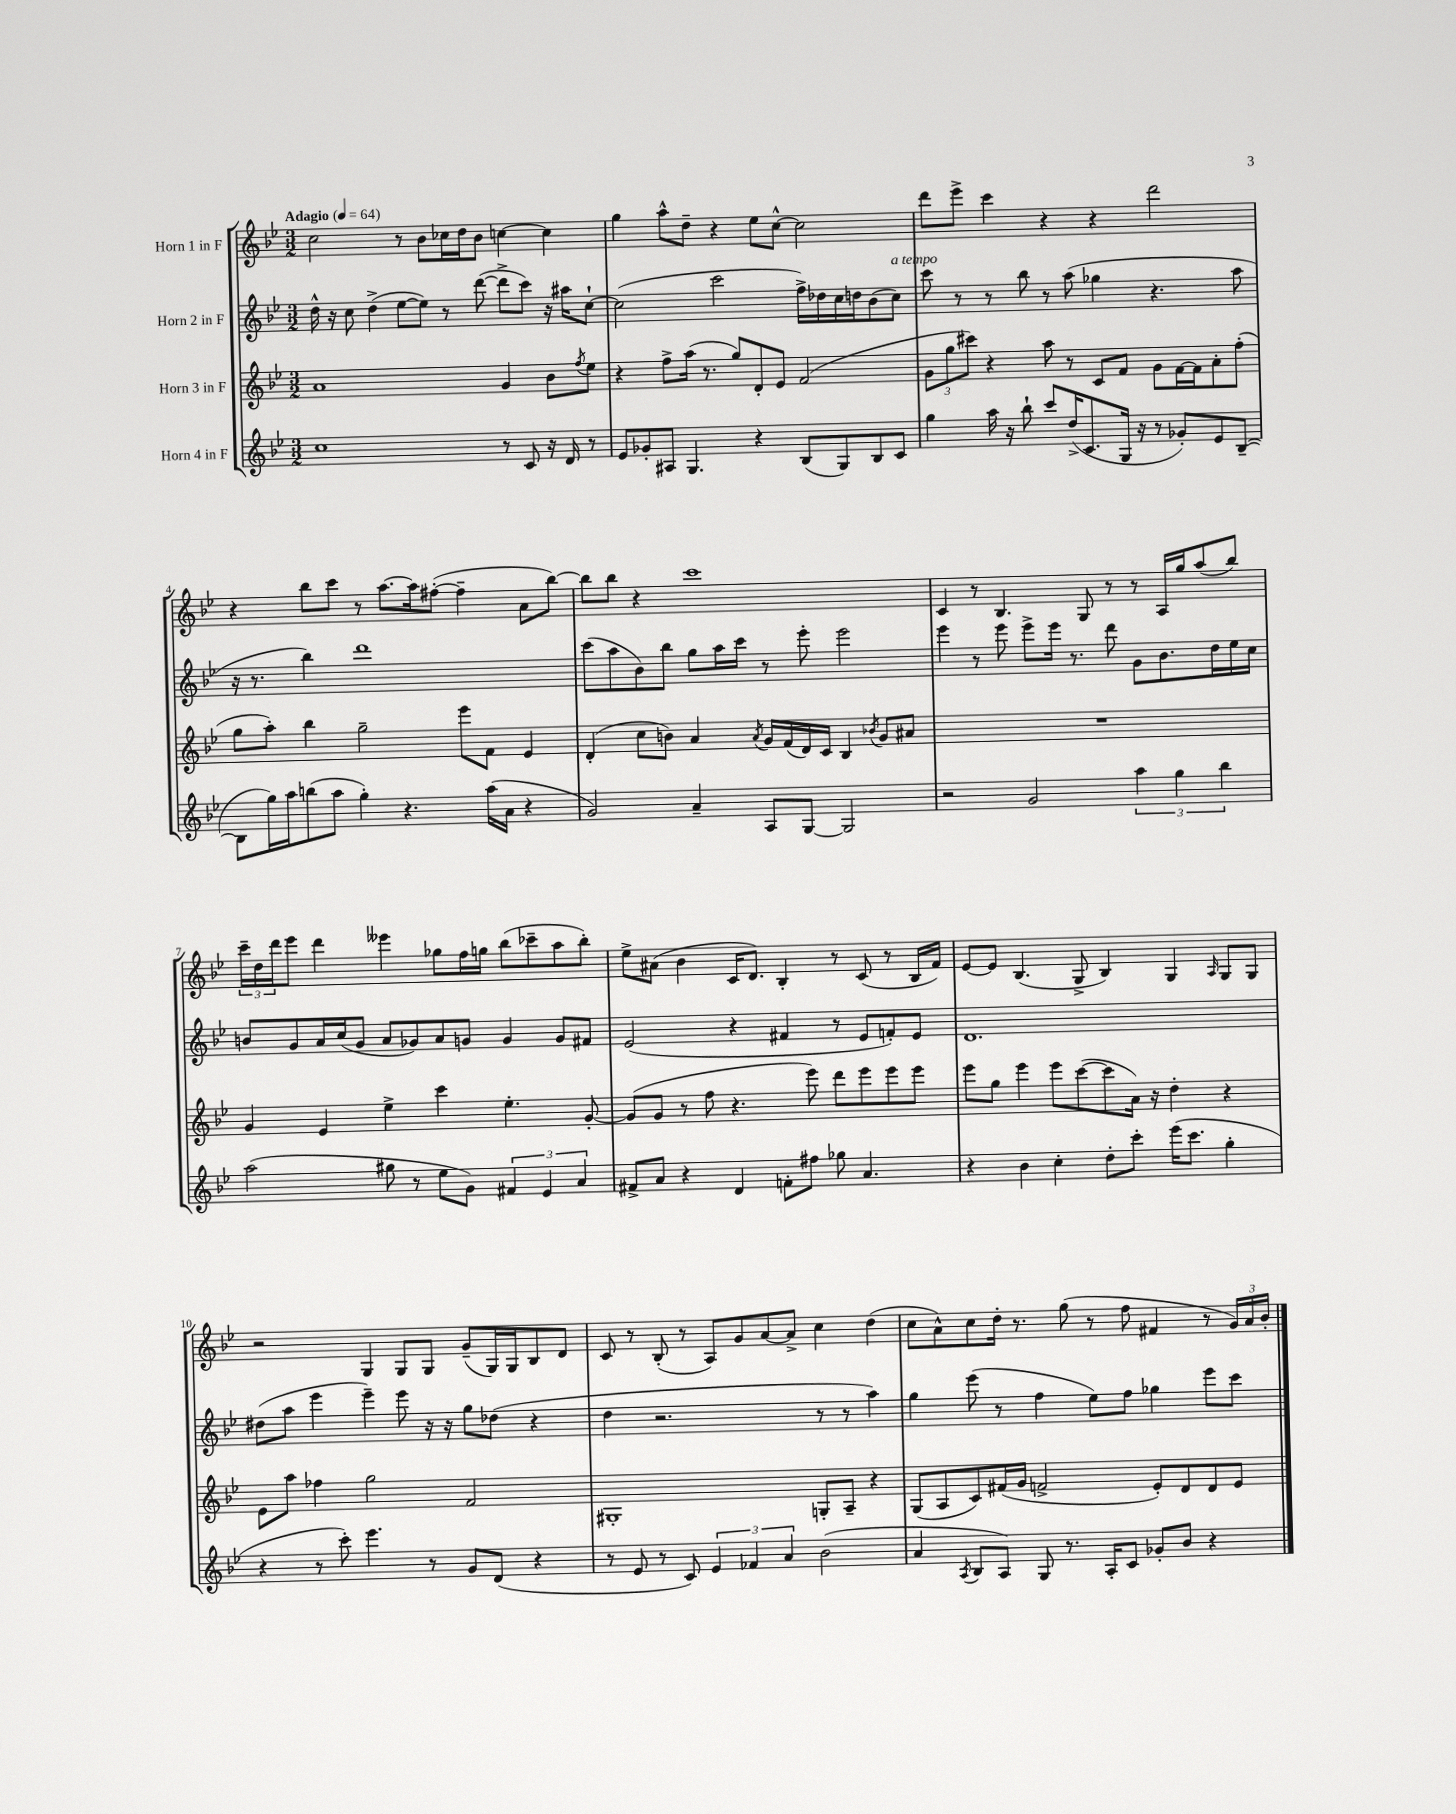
<<
\new StaffGroup <<
\new Staff = "s0" \with { instrumentName = "Horn 1 in F" } {
    \clef treble \key bes \major \numericTimeSignature \time 3/2 \tempo "Adagio" 4 = 64
    c''2 r8 bes'8 ces''16 d''16 bes'8 c''4~ c''4 |
    g''4 a''8-^ d''8-- r4 ees''8 c''8~-^ c''2 |
    d'''8 ees'''8-> c'''4 r4 r4 d'''2 |
    r4 bes''8 c'''8 r8 a''8.~ a''16 fis''8~-.( fis''4-- a'8 bes''8~) |
    bes''8 bes''8 r4 c'''1 |
    c'4 r8 bes4. g8 r8 r8 a16 g''16 a''8( bes''8) |
    \tuplet 3/2 { c'''16-- d''16 d'''16 } ees'''8 d'''4 eeses'''4 ges''8 f''16 g''16 bes''8( ces'''8-- a''8 bes''8-.) |
    ees''8-> ais'8( bes'4 c'16 d'8.) bes4-. r8 c'8( r8 bes16 f'16) |
    ees'8~ ees'8 bes4.( g8-> bes4) g4 \grace { a16 } g8 g8 |
    r2 g4 g8 g8 g'8--( g16) g16 bes8 d'8 |
    c'8 r8 bes8-.( r8 a8) g'8 a'8~ a'8-> c''4 d''4( |
    c''8 a'8-^) c''8 d''16-. r8. g''8( r8 f''8 fis'4 r8 \tuplet 3/2 { g'16) a'16 bes'16-. } \bar "|." |
}
\new Staff = "s1" \with { instrumentName = "Horn 2 in F" } {
    \clef treble \key bes \major \numericTimeSignature \time 3/2
    d''16-^ r16 c''8 d''4->( ees''8~ ees''8) r8 d'''8~( d'''8-> c'''8) r16 ais''16 c''8~-! |
    c''2( c'''2 f''16->) des''16 c''16 d''16 bes'8( c''8^\markup { \italic "a tempo" }) |
    c'''8 r8 r8 bes''8 r8 a''8( ges''4 r4. a''8 |
    r16 r8. bes''4) d'''1 |
    c'''8( a''8 bes'8) bes''8 g''8 a''16 c'''16 r8 ees'''8-. ees'''2 |
    ees'''4 r8 ees'''8 ees'''8-> ees'''16 r8. d'''8 g'8 bes'8. d''16 ees''16 c''16 |
    b'8 g'8 a'16 c''16( g'8 a'8 ges'8) a'8 g'8 g'4 g'8 fis'8 |
    ees'2( r4 fis'4 r8 ees'8 f'8-.) ees'8 |
    d'1. |
    dis''8( a''8 ees'''4 ees'''4--) ees'''8 r16 r16 g''8 des''8( r4 |
    d''4 r2. r8 r8 a''4) |
    g''4 ees'''8( r8 f''4 ees''8) f''8 ges''4 ees'''8 c'''8 \bar "|." |
}
\new Staff = "s2" \with { instrumentName = "Horn 3 in F" } {
    \clef treble \key bes \major \numericTimeSignature \time 3/2
    a'1 g'4 bes'8 \acciaccatura { f''8 } ees''8 |
    r4 f''8-> a''16( r8. g''8) d'8-. ees'8 f'2( |
    \tuplet 3/2 { g'8 g''8 cis'''8) } r4 a''8 r8 c'8 f'8 g'8 f'16~ f'16 a'8-. f''8-.( |
    g''8 a''8-.) bes''4 g''2-- ees'''8 f'8 ees'4 |
    d'4-.( c''8 b'8) a'4 \acciaccatura { a'8 } g'16 f'16( d'16) c'16 bes4 \acciaccatura { bes'8 } g'8 ais'8 |
    R1. |
    g'4 ees'4 ees''4-> c'''4 ees''4.-. g'8~-. |
    g'8( g'8 r8 f''8 r4. ees'''8) d'''8 ees'''8 ees'''8 ees'''8 |
    ees'''8 g''8 ees'''4 ees'''8 c'''8~( c'''8 a'16) r16 d''4-. r4 |
    ees'8 a''8 fes''4 g''2 f'2 |
    gis1-. g8-. a8-- r4 |
    g8( a8 c'8) fis'16( g'16 f'2-> ees'8-.) d'8 d'8 ees'8 \bar "|." |
}
\new Staff = "s3" \with { instrumentName = "Horn 4 in F" } {
    \clef treble \key bes \major \numericTimeSignature \time 3/2
    c''1 r8 c'8 r16 d'16 r8 |
    ees'8 ges'8-. ais8 g4. r4 bes8( g8) bes8 c'8 |
    g''4 a''16 r16 bes''8-! c'''8 d''16->( c'8. g16 r16 r8 ges'8-.) ees'8 bes8~--( |
    bes8 g''16) a''16 b''8( a''8 g''4-.) r4. a''16( a'16 r4 |
    g'2) a'4-- a8 g8~ g2 |
    r2 g'2 \tuplet 3/2 { a''4 g''4 bes''4 } |
    a''2( gis''8 r8 ees''8 g'8) \tuplet 3/2 { fis'4 ees'4 a'4 } |
    fis'8-> a'8 r4 d'4 f'8-. fis''8 ges''8 a'4. |
    r4 bes'4 c''4-. d''8-. c'''8-. ees'''16( c'''8. g''4-. |
    r4 r8 c'''8-.) ees'''4. r8 g'8 d'8( r4 |
    r8 ees'8 r8 c'8) \tuplet 3/2 { ees'4 fes'4 a'4 } bes'2( |
    a'4 \acciaccatura { a8 } bes8 a8) g8 r8. a16-. c'8 ges'8-. bes'8 r4 \bar "|." |
}
>>
>>
